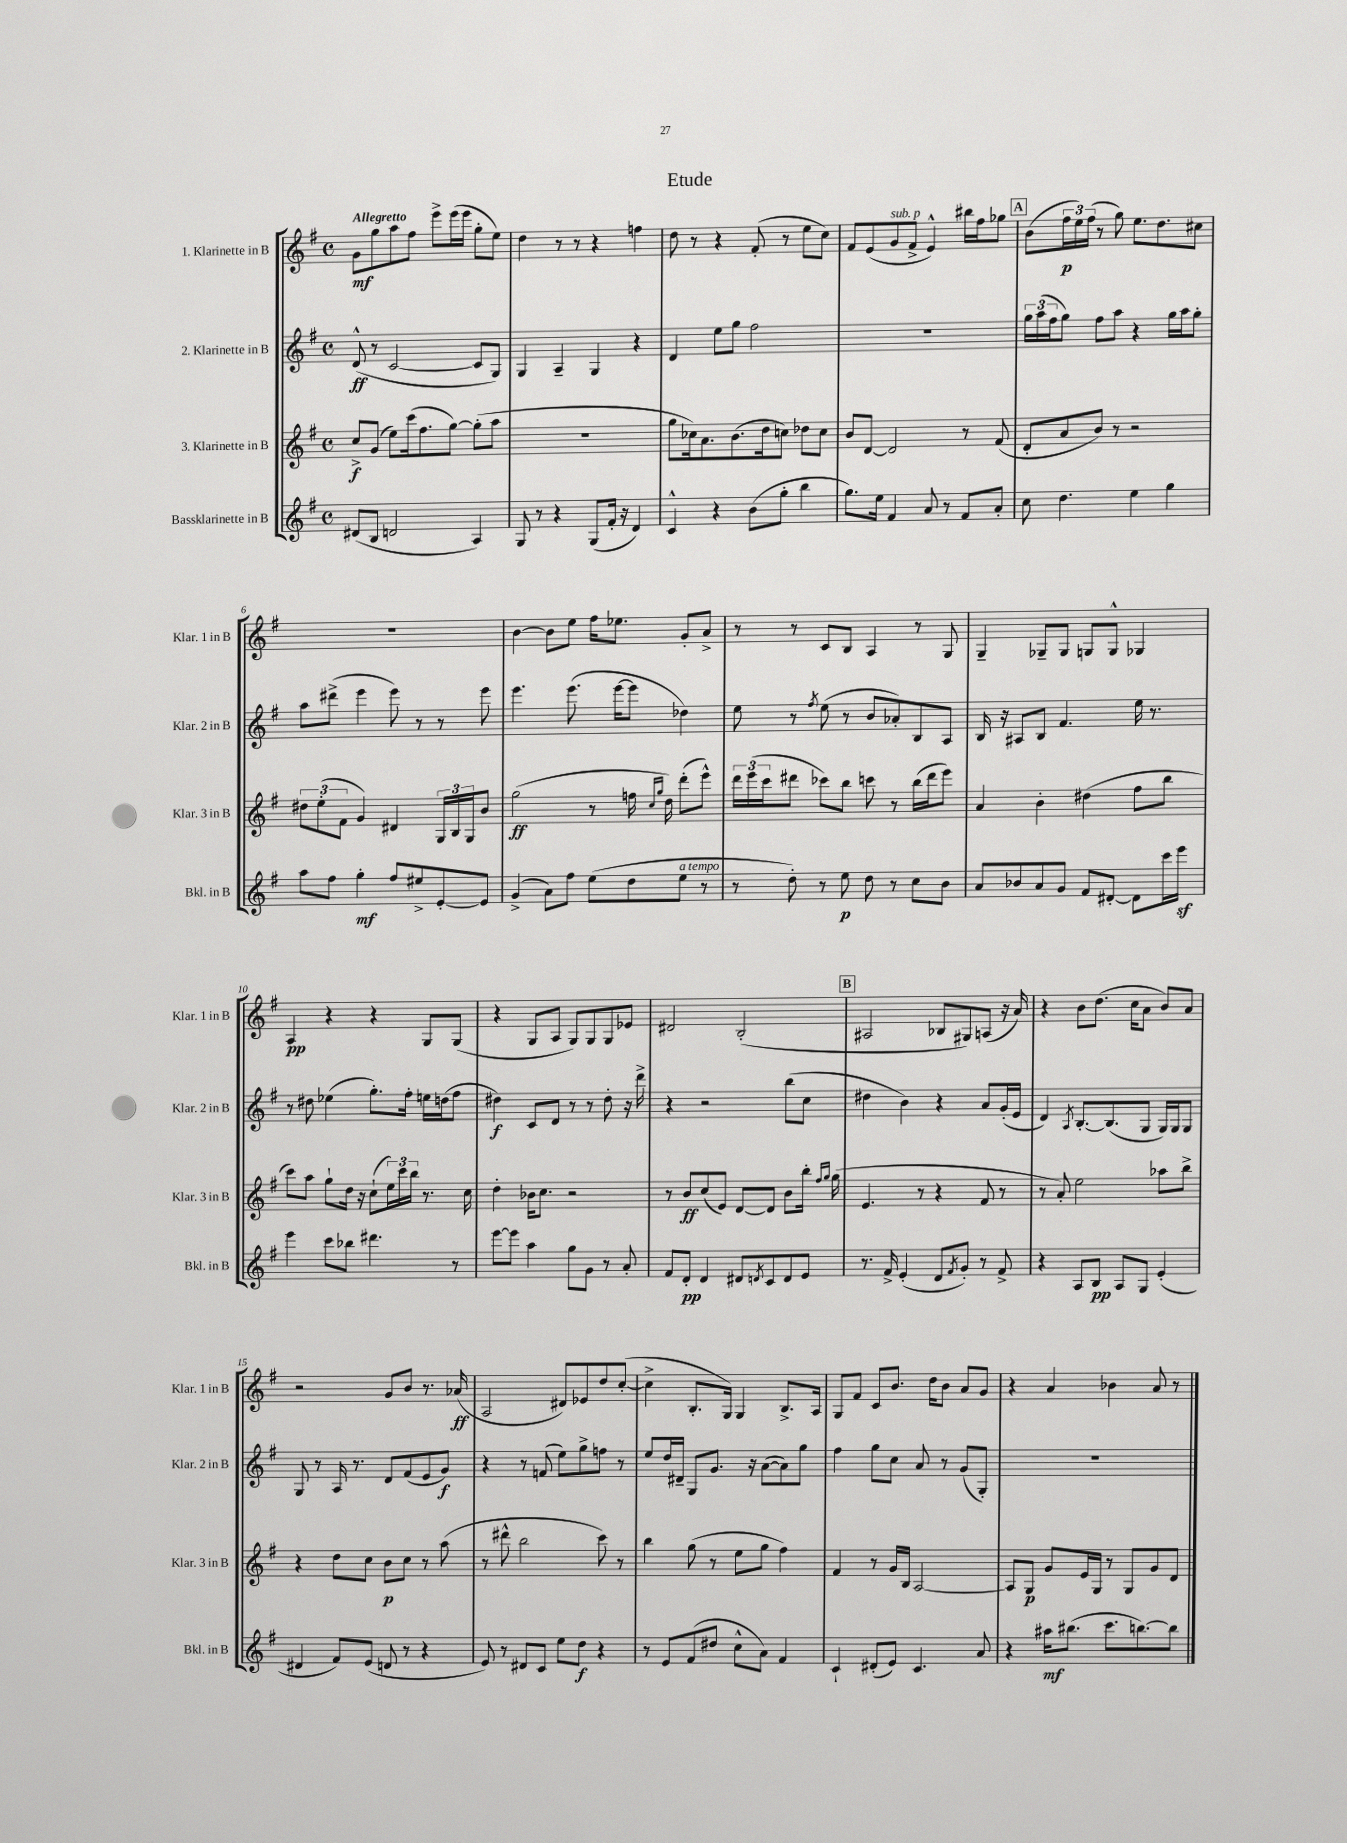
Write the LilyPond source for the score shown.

\header { title = "Etude" }
<<
\new StaffGroup <<
\new Staff = "s0" \with { instrumentName = "1. Klarinette in B" shortInstrumentName = "Klar. 1 in B" } {
    \clef treble \key g \major \defaultTimeSignature \time 4/4 \tempo "Allegretto"
    g'8\mf g''8 a''8 fis''8 e'''8-> e'''16( e'''16 g''8-. e''8) |
    d''4 r8 r8 r4 f''4 |
    d''8 r8 r4 fis'8-.( r8 e''8 c''8) |
    fis'8 e'8( g'8^\markup { \italic "sub. p" } fis'8-> e'4-^) bis''16 fis''16 ges''8 |
    \mark \markup { \box "A" } b'8( \tuplet 3/2 { fis''16\p e''16) fis''16( } r8 g''8) e''8. d''8. cis''8 |
    R1 |
    b'4~ b'8 e''8 fis''16 ees''8. g'8-. a'8-> |
    r8 r8 c'8 b8 a4 r8 g8 |
    g4-- ges8-- ges8 g8 g8-^ ges4 |
    a4\pp r4 r4 g8 g8( |
    r4 g8 a8 g8) g8 g8 ees'8 |
    dis'2 b2-.( |
    \mark \markup { \box "B" } ais2 bes8 gis8) a8( r16 a'16) |
    r4 b'8 d''8.( c''16 a'8 b'8) a'8 |
    r2 g'8 b'8 r8. aes'16\ff( |
    a2 dis'8) ees'8 d''8 c''8~-.( |
    c''4-> b8.-. g16) g4 b8.-> a16 |
    g8 fis'8 c'8 b'8. d''16 b'8 a'8 g'8 |
    r4 a'4 bes'4 a'8 r8 \bar "|." |
}
\new Staff = "s1" \with { instrumentName = "2. Klarinette in B" shortInstrumentName = "Klar. 2 in B" } {
    \clef treble \key g \major \defaultTimeSignature \time 4/4
    d'8-^\ff( r8 c'2~ c'8 g8) |
    g4 a4-- g4 r4 |
    d'4 e''8 g''8 fis''2 |
    r1 |
    \mark \markup { \box "A" } \tuplet 3/2 { g''16 a''16( fis''16 } g''8) fis''8 a''8 r4 g''16 a''16 g''8-. |
    a''8 dis'''8->( e'''4 e'''8) r8 r8 e'''8 |
    e'''4. e'''8.( e'''16~ e'''8 des''4) |
    e''8 r8 \acciaccatura { fis''8 } e''8( r8 b'8 aes'8-.) b8 a8 |
    b16 r16 ais8 b8 fis'4. e''16 r8. |
    r8 dis''8 ees''4( g''8.-.) fis''16-. e''16 d''16( fis''8 |
    dis''4\f) c'8 d'8 r8 r8 dis''8-. r16 d'''16-> |
    r4 r2 b''8( c''8 |
    \mark \markup { \box "B" } dis''4 b'4) r4 a'8 g'16-.( e'16 |
    d'4) \acciaccatura { a8 } b8.~-. b8.( g8 g16) g16 g8 |
    g8 r8 a16 r8. d'8 fis'8( e'8 g'8\f) |
    r4 r8 f'8( e''8) g''8-> f''8 r8 |
    e''8 d''16 dis'16-- g8 g'8. r16 a'8~( a'8) g''8 |
    fis''4 g''8 c''8 a'8 r8 g'8( g8-.) |
    R1 \bar "|." |
}
\new Staff = "s2" \with { instrumentName = "3. Klarinette in B" shortInstrumentName = "Klar. 3 in B" } {
    \clef treble \key g \major \defaultTimeSignature \time 4/4
    c''8->\f g'8( e''8) c'''16( fis''8. g''8~) g''8-.( a''8 |
    r1 |
    g''8 ces''16) a'8. b'8.( d''16 c''8) des''8 c''8 |
    b'8 d'8~ d'2 r8 fis'8( |
    \mark \markup { \box "A" } d'8-. a'8 b'8) r8 r2 |
    \tuplet 3/2 { dis''8 e''8-.( fis'8 } g'4) dis'4 \tuplet 3/2 { g16 b16 g16 } b'8 |
    g''2\ff( r8 f''16 \grace { c''16 g''16 } d''16) d'''8-.( e'''8-^) |
    \tuplet 3/2 { d'''16 e'''16( c'''16 } dis'''8 ces'''8) b''8 c'''8 r8 b''16( dis'''16 e'''8) |
    a'4 b'4-. dis''4( fis''8 b''8 |
    c'''8) a''8 g''8-! d''16 r16 c''8-!( \tuplet 3/2 { e''16) c'''16 b''16 } r8. c''16 |
    d''4-. bes'16 c''8. r2 |
    r8 b'8\ff c''8( e'8) d'8~ d'8 b'8 b''16-. \grace { fis''16 g''16 } g''16( |
    \mark \markup { \box "B" } e'4. r8 r4 fis'8 r8 |
    r8 a'8-.) e''2 aes''8 b''8-> |
    r4 d''8 c''8 b'8\p c''8 r8 a''8( |
    r8 dis'''8-^ b''2 c'''8) r8 |
    b''4 g''8( r8 e''8 g''8 fis''4) |
    fis'4 r8 g'16 b16 a2~ |
    a8 g8\p g'8 e'16 g16 r8 g8 g'8 d'8 \bar "|." |
}
\new Staff = "s3" \with { instrumentName = "Bassklarinette in B" shortInstrumentName = "Bkl. in B" } {
    \clef treble \key g \major \defaultTimeSignature \time 4/4
    dis'8( b8 d'2 a4) |
    g8 r8 r4 g8( fis'16-. r16 d'4) |
    c'4-^ r4 b'8( g''8-. b''4 |
    g''8.) e''16 fis'4 a'8 r8 fis'8 a'8-. |
    \mark \markup { \box "A" } c''8 d''4. e''4 g''4 |
    a''8 fis''8 g''4-.\mf fis''8 eis''8-> e'8~-. e'8 |
    g'4->( a'8) fis''8 e''8( d''8 e''8^\markup { \italic "a tempo" } r8 |
    r8 d''8-.) r8 e''8\p d''8 r8 c''8 b'8 |
    a'8 bes'8 a'8 g'8 fis'8 dis'8~-. dis'8 c'''16 e'''16\sf |
    e'''4 c'''8 bes''8 dis'''4. r8 |
    e'''8~ e'''8 a''4 g''8 g'8 r8 a'8-. |
    fis'8 d'8-.\pp d'4 dis'8 \acciaccatura { d'8 } c'8 d'8 e'8 |
    \mark \markup { \box "B" } r8. fis'16-> e'4-.( d'8 \acciaccatura { fis'8 } g'8-.) r8 fis'8-> |
    r4 a8 b8\pp a8 g8 e'4-.( |
    dis'4 fis'8) e'8( d'8 r8 r4 |
    e'8) r8 dis'8 c'8 e''8 d''8\f r4 |
    r8 e'8 fis'8( dis''8 c''8-^ a'8) fis'4 |
    c'4-! dis'8-.( e'8) c'4. a'8 |
    r4 ais''16\mf bis''8.( c'''8. b''8.~) b''8 \bar "|." |
}
>>
>>
